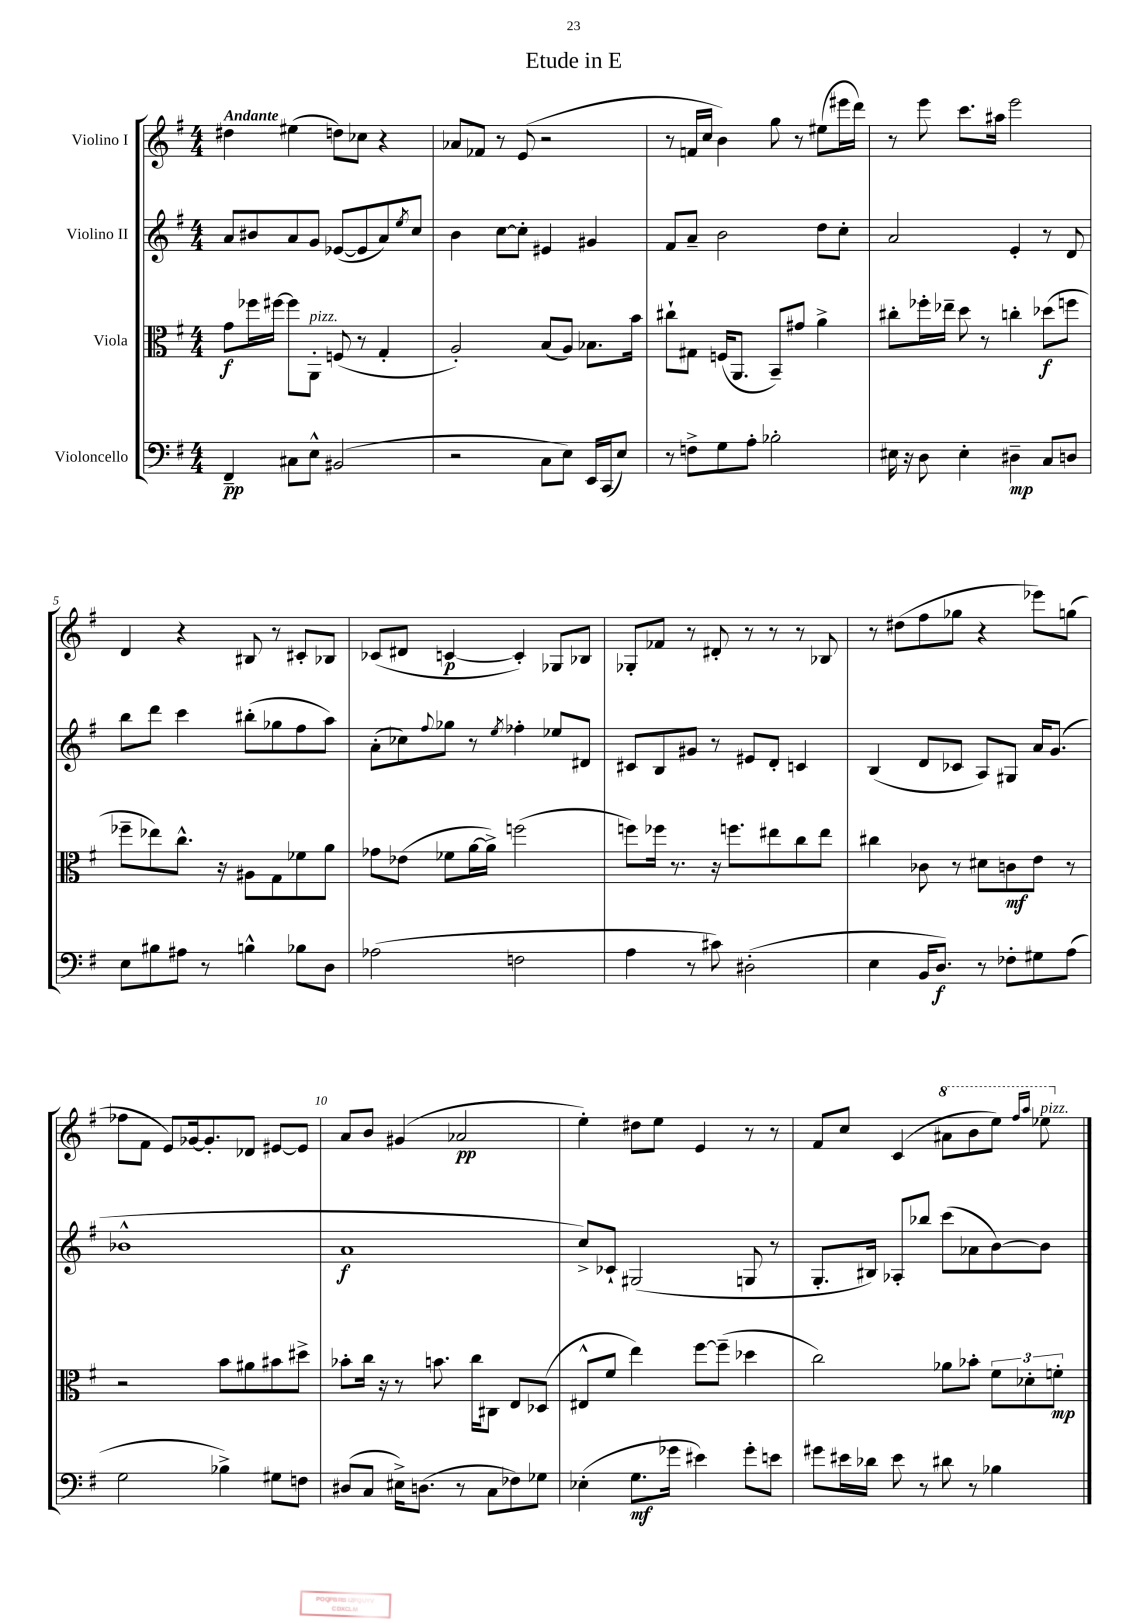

**kern	**dynam	**kern	**dynam	**kern	**dynam	**kern	**dynam
*part4	*part4	*part3	*part3	*part2	*part2	*part1	*part1
*staff4	*staff4	*staff3	*staff3	*staff2	*staff2	*staff1	*staff1
*I"Violoncello	*	*I"Viola	*	*I"Violino II	*	*I"Violino I	*
*clefF4	*	*clefC3	*	*clefG2	*	*clefG2	*
*k[f#]	*	*k[f#]	*	*k[f#]	*	*k[f#]	*
*M4/4	*	*M4/4	*	*M4/4	*	*M4/4	*
=1	=1	=1	=1	=1	=1	=1	=1
!	!	!	!	!	!	!LO:TX:a:B:t=Andante	!
4FF#~/	pp	8g\L	f	8a/L	.	4dd#X\	.
.	.	16ff-X\L	.	8b#X/	.	.	.
.	.	[16ff#X\JJ	.	.	.	.	.
8C#X\L	.	8ff#\L]	.	8a/	.	(4ee#X\	.
!	!	!LO:TX:a:i:t=pizz.	!	!	!	!	!
8E^^\J	.	8AA'\J	.	8g/J	.	.	.
(2BB#X/	.	(8Fn/	.	([8e-X/L	.	8ddn\L)	.
.	.	8r	.	8e-/]	.	8cc-X\J	.
.	.	4G'/	.	8a/)	.	4r	.
.	.	.	.	8qee/	.	.	.
.	.	.	.	8cc/J	.	.	.
=2	=2	=2	=2	=2	=2	=2	=2
2r	.	2A'/)	.	4b\	.	8a-X/L	.
.	.	.	.	.	.	8f-X/J	.
.	.	.	.	[8cc\L	.	8r	.
.	.	.	.	8cc'\J]	.	(8e/	.
8C\L	.	(8B/L	.	4e#X/	.	2r	.
8E\J)	.	8A/J)	.	.	.	.	.
16EE/LL	.	8.B-X\L	.	4g#X/	.	.	.
(16CC/J	.	.	.	.	.	.	.
8E/J)	.	.	.	.	.	.	.
.	.	16b\Jk	.	.	.	.	.
=3	=3	=3	=3	=3	=3	=3	=3
8r	.	8cc#X`\L	.	8f#/L	.	8r	.
8Fn^\L	.	8G#X\J	.	8a~/J	.	16fn/LL	.
.	.	.	.	.	.	16cc/JJ	.
8G\	.	(16Fn/KL	.	2b\	.	4b\)	.
.	.	8.AA/J	.	.	.	.	.
8A'\J	.	.	.	.	.	.	.
2B-X'\	.	8BB~/L)	.	.	.	8gg\	.
.	.	8g#X/J	.	.	.	8r	.
.	.	4a^\	.	8dd\L	.	(8ee#X\L	.
.	.	.	.	8cc'\J	.	16eee#X\L	.
.	.	.	.	.	.	16ddd\JJ)	.
=4	=4	=4	=4	=4	=4	=4	=4
16E#X\	.	8cc#X'\L	.	2a/	.	8r	.
16r	.	.	.	.	.	.	.
8D\	.	16ff-X'\L	.	.	.	8eee\	.
.	.	16ee-X~\JJ	.	.	.	.	.
4E#'\	.	8dd\	.	.	.	8.ccc\L	.
.	.	8r	.	.	.	.	.
.	.	.	.	.	.	16aa#X\Jk	.
4D#X~\	mp	4ccn'\	.	4e'/	.	2eee\	.
8C/L	.	(8dd-X\L	f	8r	.	.	.
8Dn/J	.	8ffn\J	.	8d/	.	.	.
!!LO:LB:g=z
=5	=5	=5	=5	=5	=5	=5	=5
8E\L	.	8ff-X~\L	.	8bb\L	.	4d/	.
8B#X\	.	8ee-X\)	.	8ddd\J	.	.	.
8A#X\J	.	8.cc^^\J	.	4ccc\	.	4r	.
8r	.	.	.	.	.	.	.
.	.	16r	.	.	.	.	.
4Bn^^\	.	8A#X\L	.	(8bb#X'\L	.	8B#X/	.
.	.	8G\	.	8gg-X\	.	8r	.
8B-X\L	.	8f-X\	.	8ff#\	.	8c#X'/L	.
8D\J	.	8a\J	.	8aa\J)	.	8B-X/J	.
=6	=6	=6	=6	=6	=6	=6	=6
(2A-X\	.	8g-X\L	.	(8a'\L	.	(8c-X/L	.
.	.	(8e-X\J	.	8cc-X\)	.	8d#X/J	.
.	.	.	.	8qqff#/	.	.	.
.	.	8f-X\L	.	8gg-X\J	.	[4cn/	p
.	.	[16a\L	.	8r	.	.	.
.	.	16a^\JJ])	.	.	.	.	.
.	.	.	.	8qee/	.	.	.
2Fn\	.	(2ffn\	.	4ff-X'\	.	4c'/])	.
.	.	.	.	8ee-X/L	.	8G-X/L	.
.	.	.	.	8d#X/J	.	8B-X/J	.
=7	=7	=7	=7	=7	=7	=7	=7
4A\	.	8ffn\L)	.	8c#X/L	.	8G-X'/L	.
.	.	16ff-X\Jk	.	8B/	.	8f-X/J	.
.	.	8.r	.	.	.	.	.
8r	.	.	.	8g#X/J	.	8r	.
8c#X\)	.	16r	.	8r	.	8d#X'/	.
.	.	8.ffn\L	.	.	.	.	.
(2D#X'\	.	.	.	8e#X/L	.	8r	.
.	.	8ee#X\	.	8d'/J	.	8r	.
.	.	8cc\	.	4cn/	.	8r	.
.	.	8ee#\J	.	.	.	8B-X/	.
=8	=8	=8	=8	=8	=8	=8	=8
4E\	.	4cc#X\	.	(4B/	.	8r	.
.	.	.	.	.	.	(8dd#X\L	.
16BB/KL	.	8c-X\	.	8d/L	.	8ff#\	.
8.D/J)	f	.	.	.	.	.	.
.	.	8r	.	8c-X/J	.	8gg-X\J	.
8r	.	8d#X\L	.	8A/L)	.	4r	.
8F-X'\L	.	8cn\	mf	8G#X/J	.	.	.
8G#X\	.	8e\J	.	16a/KL	.	8eee-X\L)	.
.	.	.	.	(8.g/J	.	.	.
(8A\J	.	8r	.	.	.	(8ggn\J	.
!!LO:LB:g=z
=9	=9	=9	=9	=9	=9	=9	=9
2G\	.	2r	.	1b-X^^	.	8ff-X\L	.
.	.	.	.	.	.	8f#\J	.
.	.	.	.	.	.	8e/L)	.
.	.	.	.	.	.	[16g-X/k	.
.	.	.	.	.	.	8.g-'/]	.
4B-X^\)	.	8b\L	.	.	.	.	.
.	.	8a#X\	.	.	.	8d-X/J	.
8G#X\L	.	8b#X\	.	.	.	[8e#X/L	.
8Fn\J	.	8dd#X^\J	.	.	.	8e#/J]	.
=10	=10	=10	=10	=10	=10	=10	=10
(8D#X/L	.	8b-X'\L	.	1a	f	8a/L	.
8C/J	.	16cc\Jk	.	.	.	8b/J	.
.	.	16r	.	.	.	.	.
16E#X^\KL)	.	8r	.	.	.	(4g#X/	.
(8.Dn\J	.	.	.	.	.	.	.
.	.	8.bn\	.	.	.	.	.
8r	.	.	.	.	.	2a-X/	pp
.	.	16cc\KL	.	.	.	.	.
8C\L	.	8C#X\J	.	.	.	.	.
8F-X\)	.	8E/L	.	.	.	.	.
8G-X\J	.	(8D-X/J	.	.	.	.	.
=11	=11	=11	=11	=11	=11	=11	=11
(4E-X'\	.	8E#X^^/L	.	8cc^/L)	.	4ee'\)	.
.	.	8f#/J	.	8c-X`/J	.	.	.
8.G\L	mf	4ee\)	.	(2G#X/	.	8dd#X\L	.
.	.	.	.	.	.	8ee\J	.
16g-X\Jk	.	.	.	.	.	.	.
4e#X\)	.	[8ff#\L	.	.	.	4e/	.
.	.	(8ff#~\J]	.	.	.	.	.
8g-'\L	.	4dd-X\	.	8Gn/	.	8r	.
8en\J	.	.	.	8r	.	8r	.
=12	=12	=12	=12	=12	=12	=12	=12
8g#X\L	.	2cc\)	.	8.G'/L	.	8f#/L	.
16e#X\L	.	.	.	.	.	8cc/J	.
16d-X\JJ	.	.	.	16B#X/Jk)	.	.	.
8e#\	.	.	.	8A-X'/L	.	(4c/	.
8r	.	.	.	8bb-X/J	.	.	.
*	*	*	*	*	*	*8va	*
8d#X\	.	8a-X\L	.	(8ccc\L	.	8aa#X\L	.
8r	.	8b-X'\J	.	8a-X\	.	8bb\	.
4B-X\	.	12f#\L	.	[8b\)	.	8eee\J)	.
.	.	12d-X'\	.	.	.	.	.
.	.	.	.	.	.	16qqfff#/LL	.
.	.	.	.	.	.	16qqaaa/JJ	.
!	!	!	!	!	!	!LO:TX:a:i:t=pizz.	!
.	.	.	.	8b\J]	.	8eee-X\	.
.	.	12fn'\J	mp	.	.	.	.
*	*	*	*	*	*	*X8va	*
==	==	==	==	==	==	==	==
*-	*-	*-	*-	*-	*-	*-	*-
